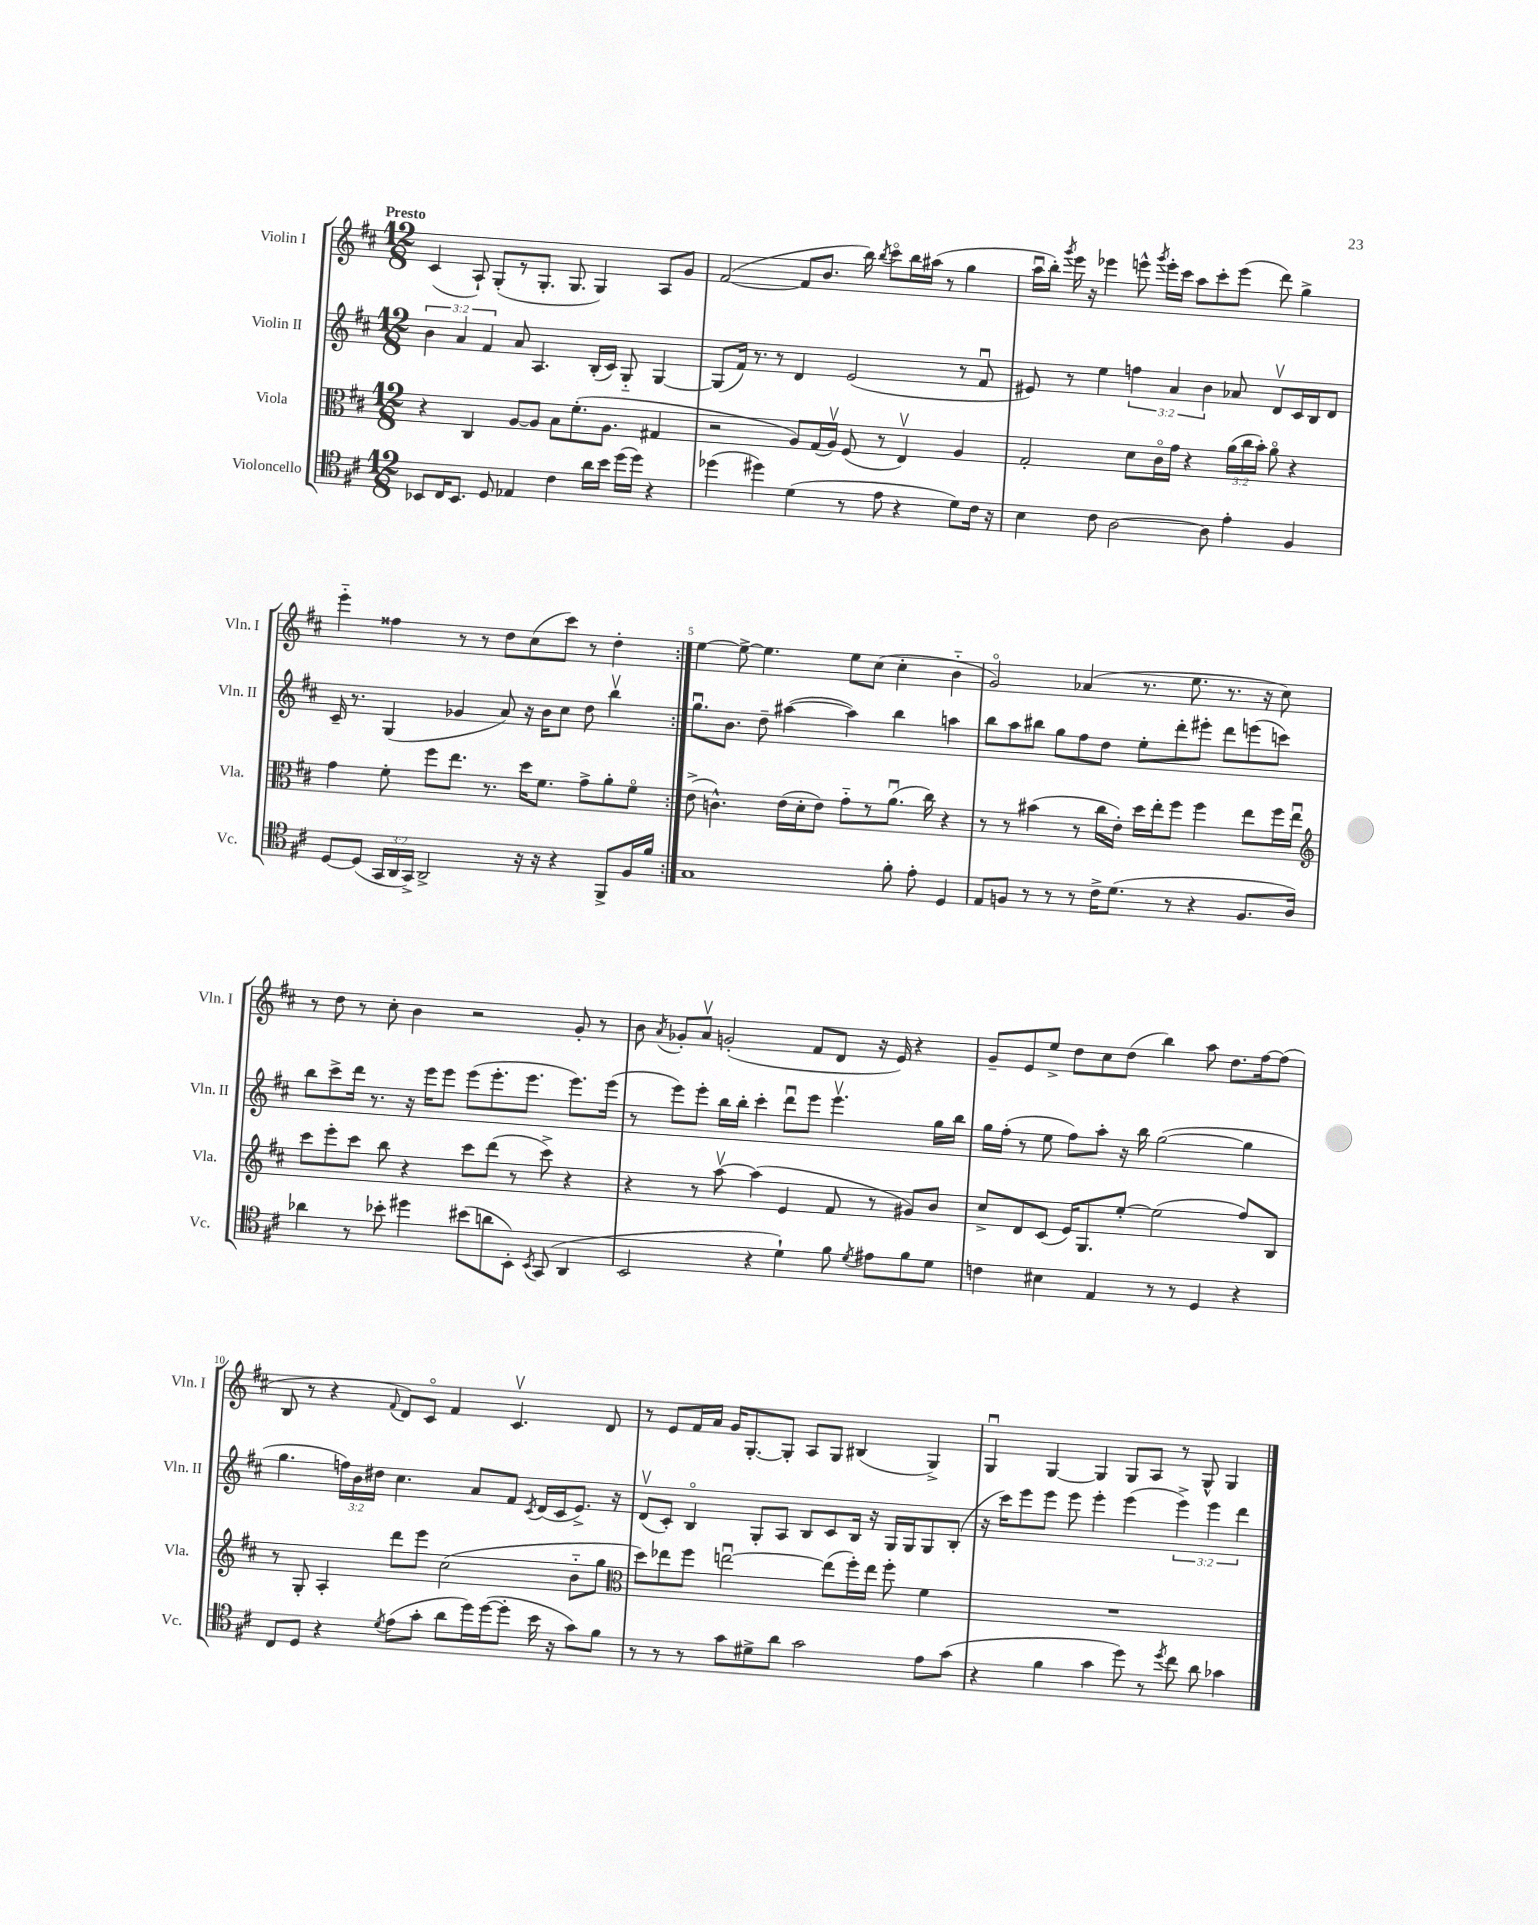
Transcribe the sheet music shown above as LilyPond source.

<<
\new StaffGroup <<
\new Staff = "s0" \with { instrumentName = "Violin I" shortInstrumentName = "Vln. I" } {
    \clef treble \key d \major \numericTimeSignature \time 12/8 \tempo "Presto"
    \autoBeamOff \repeat volta 2 { cis'4( a8-!) g8[-.( r8 g8.]-. g8. g4) a8[ g'8] |
    fis'2~( fis'8[ b'8.] b''16) \acciaccatura { b''8 } cis'''8[\flageolet b''16 ais''16]( r8 g''4 |
    a''16[\downbow b''16]-.) \acciaccatura { g'''8 } e'''16 r16 ees'''4 e'''8-^ \acciaccatura { g'''8 } e'''16[-. cis'''16] a''8[ cis'''8-. e'''8]( d'''8) g''4-> |
    e'''4-_ fisis''4 r8 r8 d''8[ cis''8( cis'''8]) r8 d''4-. | }
    e''4~ e''8~-> e''4. e''8[ cis''8]( cis''4-. b'4-_ |
    g'2\flageolet) aes'4( r8. e''8. r8. r16 cis''8) |
    r8 d''8 r8 cis''8-. b'4 r2 g'8-. r8 |
    b'8 \acciaccatura { a'8 } ges'8[-. a'8]\upbow g'2-.( fis'8[ d'8] r16 e'16) r4 |
    g'8[-- e'8 e''8]-> d''8[ cis''8 d''8]( b''4) a''8 d''8.[ fis''16~ fis''8]( |
    b8 r8 r4 \appoggiatura { fis'8 } d'8[) cis'8]\flageolet fis'4 cis'4.\upbow d'8 |
    r8 e'8[ fis'16 a'16] g'16[ g8.~-. g8]-. a8[ g8] bis4( g4->) |
    g4\downbow g4~ g4 g8[ a8] r8 g8-^ g4 \bar "|." |
}
\new Staff = "s1" \with { instrumentName = "Violin II" shortInstrumentName = "Vln. II" } {
    \clef treble \key d \major \numericTimeSignature \time 12/8 \override Staff.TupletNumber.text = #tuplet-number::calc-fraction-text
    \autoBeamOff \repeat volta 2 { \tuplet 3/2 { b'4 a'4 fis'4 } a'8 a4. b16[-.( cis'16]) g8-_ g4~ |
    g8[( fis'16]) r8. r8 d'4 e'2( r8 fis'8\downbow |
    eis'8) r8 e''4 \tuplet 3/2 { f''4 a'4 b'4 } aes'8 d'8[\upbow cis'16 b16 d'8] |
    cis'16-- r8. g4( ges'4 a'8) r16 b'16[ cis''8] d''8 b''4\upbow | }
    g''8.[\downbow b'8.] d''8-- ais''4~( ais''4) b''4 a''4 |
    b''8[ a''8 bis''8] g''8[ fis''8 d''8] e''8[-. d'''8-. eis'''8]-. d'''8[ e'''8( c'''8]) |
    b''8[ cis'''8-> d'''16] r8. r16 e'''16[ e'''8] e'''8[( e'''8.-. e'''8.] e'''8.[) e'''16]( |
    r8 e'''8[) e'''8]-. b''16[ b''16]-. cis'''4-. d'''8[\downbow e'''8] e'''4.\upbow g''16[ b''16] |
    g''16[ fis''16]-.( r8 e''8 fis''8[) a''8]-. r16 b''16 g''2~( g''4 |
    g''4. \tuplet 3/2 { f''16[) b'16 dis''16] } cis''4. a'8[ fis'8] \acciaccatura { cis'8 } d'16[( cis'16 e'8.]->) r16 |
    d'8[\upbow( cis'8]-.) b4\flageolet g8[-. a8] b8[ cis'8 b16] r16 g16[ g16 g8 b8]-.( |
    r16 cis'''16[) e'''8 e'''8] e'''8 e'''4-. e'''4( \tuplet 3/2 { e'''4->) e'''4 d'''4 } \bar "|." |
}
\new Staff = "s2" \with { instrumentName = "Viola" shortInstrumentName = "Vla." } {
    \clef alto \key d \major \numericTimeSignature \time 12/8 \override Staff.TupletNumber.text = #tuplet-number::calc-fraction-text
    \autoBeamOff \repeat volta 2 { r4 cis4 a8[~ a8] b8[ fis'8.-.( a8.] gis4 |
    r2 a8[) g16( a16]\upbow) fis8( r8 e4\upbow) a4 |
    g2-. d'8[ cis'16\flageolet g'16] r4 \tuplet 3/2 { a'16[( cis''16 b'16]-.) } a'8\flageolet r4 |
    g'4 fis'8-. fis''8[ e''8.] r8. d''16[ fis'8.] g'8[-> a'8-. fis'8]\flageolet | }
    e'8->( c'4.-^) e'16[( d'16-. e'8]) g'8[-_ r8 a'8.]\downbow( cis''16) r4 |
    r8 r8 bis'4( r8 cis''16[ e'16]-.) d''16[ e''16-. fis''8] fis''4 e''8[ fis''16 e''16]\downbow |
    \clef treble cis'''8[ e'''8-. cis'''8] b''8 r4 cis'''8[ d'''8]( r8 cis'''8->) r4 |
    r4 r8 a''8~\upbow a''4( e'4 fis'8 r8 gis'8[) b'8] |
    cis''8[-> d'8 cis'8]( e'16[) g8. e''8]~-. e''2( fis''8[) b8] |
    r8 g8-. a4-. d'''8[ e'''8] cis''2( b'8[-_ g''8] |
    \clef alto d''8[) ees''8 fis''8] e''2~\downbow e''8[( fis''16-.) e''16] fis''8-. fis'4 |
    R1. \bar "|." |
}
\new Staff = "s3" \with { instrumentName = "Violoncello" shortInstrumentName = "Vc." } {
    \clef tenor \key d \major \numericTimeSignature \time 12/8 \override Staff.TupletNumber.text = #tuplet-number::calc-fraction-text
    \autoBeamOff \repeat volta 2 { bes,8[ cis16 bes,8.] d8 ees4 cis'4 a'16[ b'16] d''16[( d''16]) r4 |
    des''4( dis''4) d'4( r8 e'8 r4 d'8[) cis'16] r16 |
    b4 cis'8 a2~ a8 e'4-. fis4 |
    d8[~ d8]( \tuplet 3/2 { g,16[ a,16 g,16]->) } a,2-> r16 r16 r4 fis,8[-> fis16 fis'16] | }
    g1 fis'8-. e'8-. d4 |
    e8[ f8] r8 r8 r8 cis'16[-> d'8.]( r8 r4 f8.[ a16]) |
    aes'4 r8 bes'8-. dis''4 bis'8[( a'8 b,8]-.) \acciaccatura { b,8 } g,8( a,4 |
    b,2 r4 d'4-!) fis'8 \acciaccatura { d'8 } eis'8[ fis'8 d'8] |
    c'4 bis4 e4 r8 r8 d4 r4 |
    cis8[ d8] r4 \acciaccatura { d'8 } e'8[( g'8]-. a'8[ d''16) d''16~( d''8]-. b'16 r16 g'8[) fis'8] |
    r8 r8 r8 g'8[ dis'8-> a'8] g'2 e'8[ g'8]( |
    r4 fis'4 g'4 d''8) r8 \acciaccatura { d''8 } cis''8 a'8 ges'4 \bar "|." |
}
>>
>>
\layout { \context { \Score \override BarNumber.break-visibility = ##(#f #t #t) barNumberVisibility = #(every-nth-bar-number-visible 5) } }
